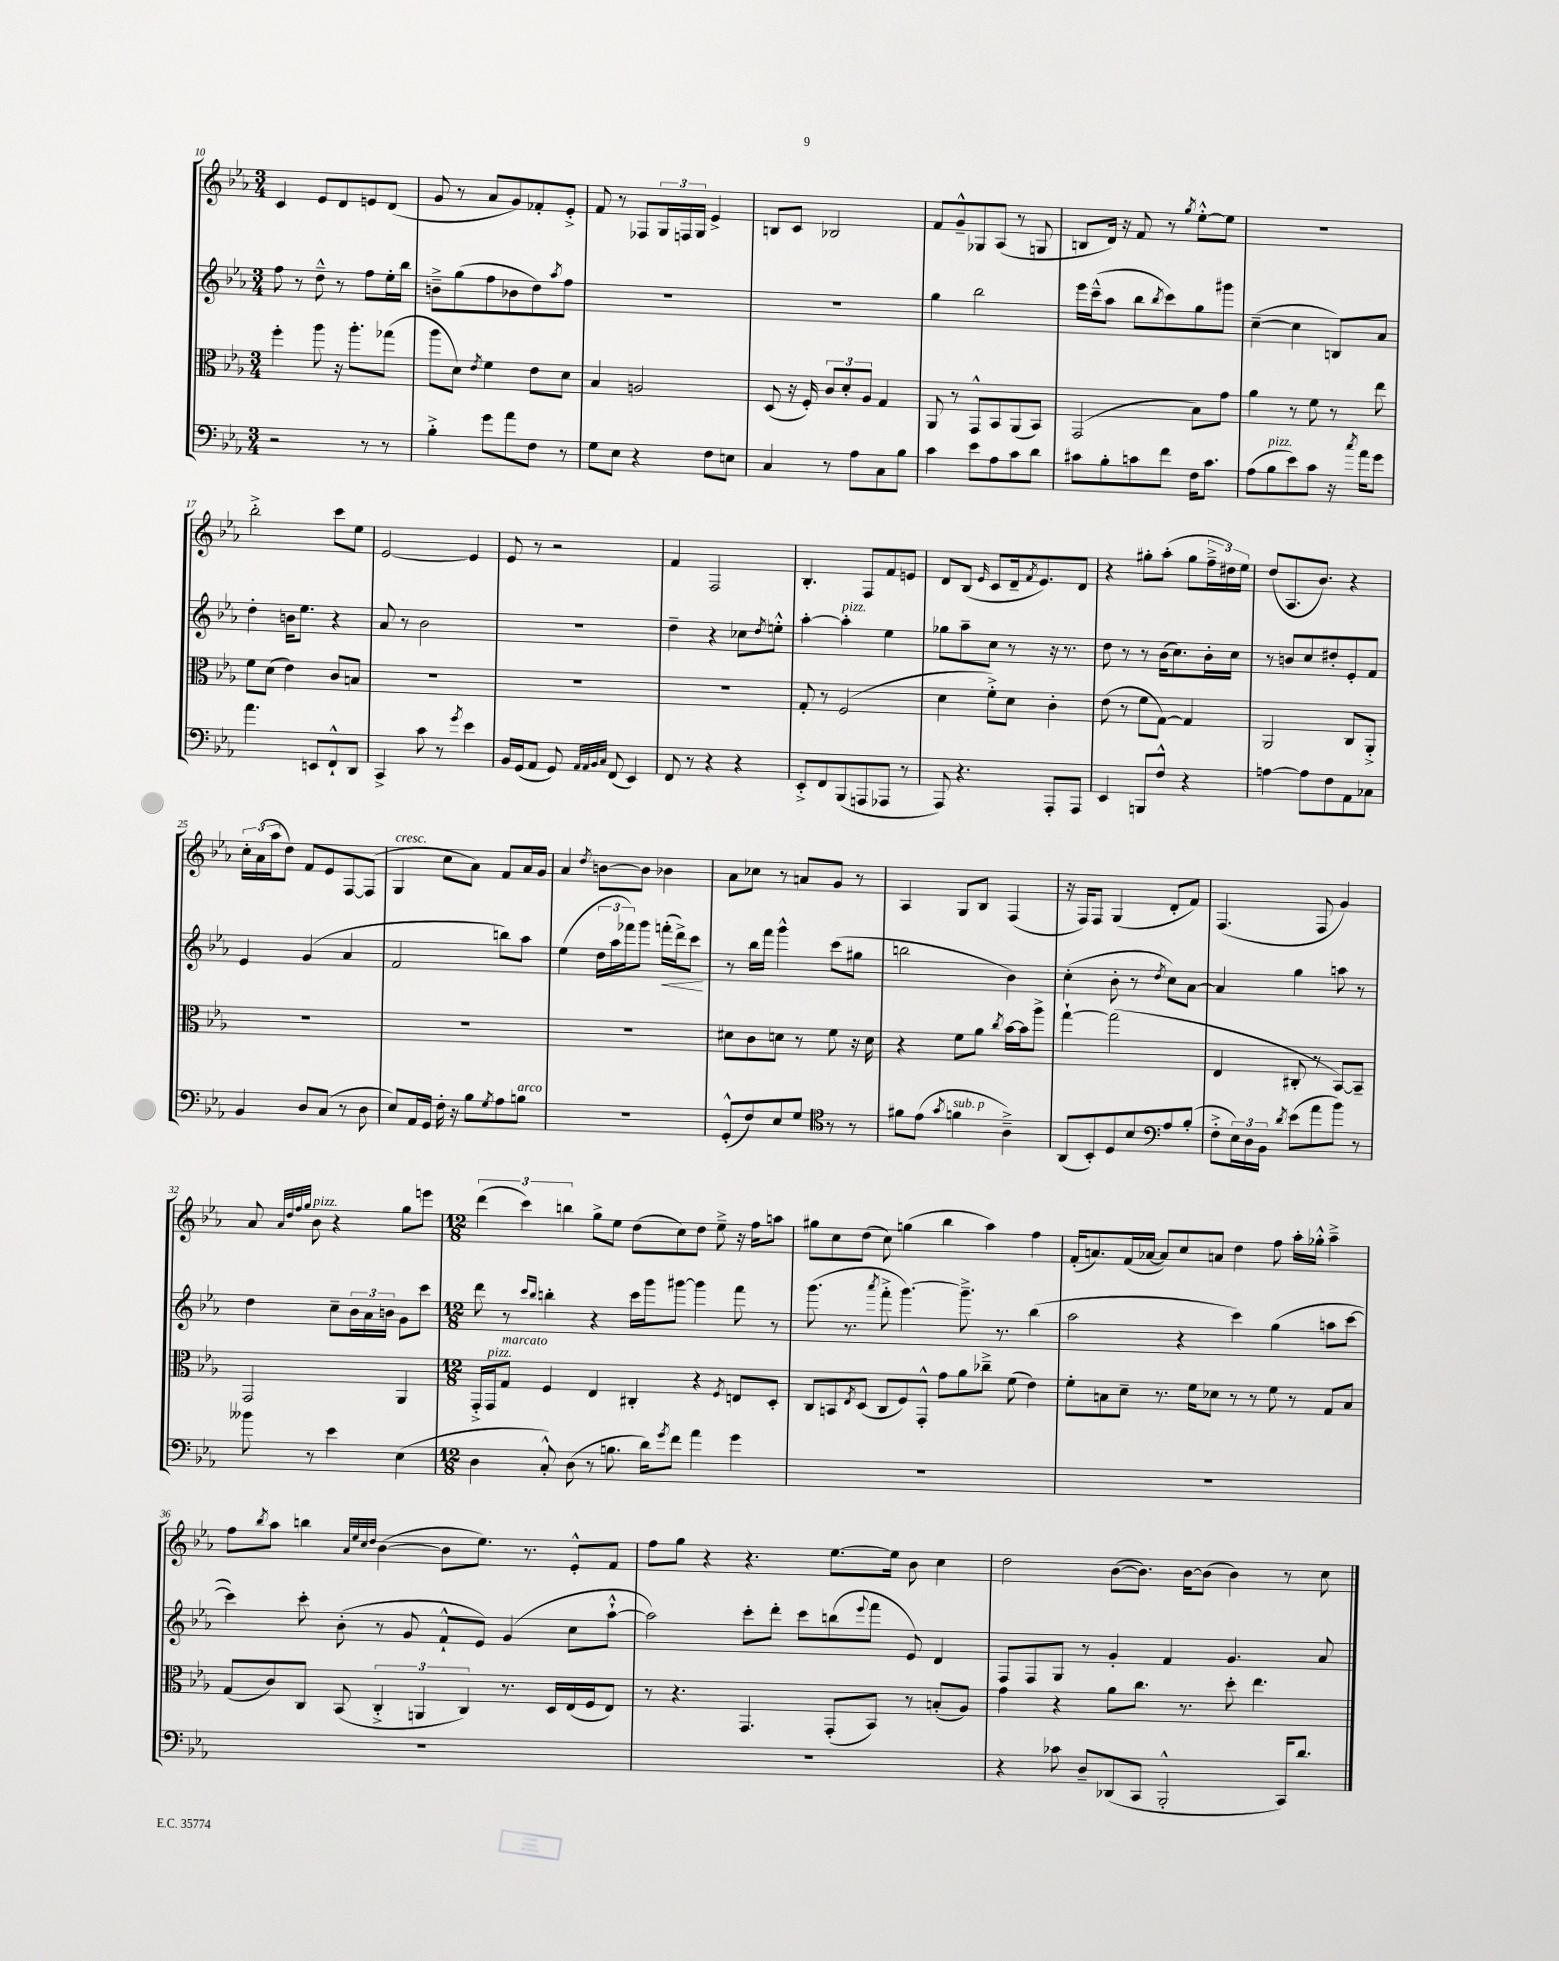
<<
\new StaffGroup <<
\new Staff = "s0" {
    \clef treble \key ees \major \numericTimeSignature \time 3/4
    c'4 ees'8 d'8 e'8 d'8( |
    g'8 r8 aes'8 g'8) fes'8-. ees'8-.-> |
    f'8 r8 fes8 \tuplet 3/2 { g16 f16 g16 } ees'4-> |
    b8 c'8 bes2 |
    f'8 g'8---^ ges8 aes8( r8 g8 |
    b8 d'16) r16 f'8 r8 \acciaccatura { g''8 } ees''8~-.-^ ees''8 |
    R2. |
    bes''2-.-> c'''8 ees''8 |
    ees'2~ ees'4 |
    ees'8 r8 r2 |
    f'4 f2 |
    bes4.-. f8 f'8 e'8 |
    d'8 bes8( \grace { ees'16 } c'8 d'16-- \acciaccatura { f'8 } ees'8.) d'8 |
    r4 gis''8-. aes''8-.( gis''8 \tuplet 3/2 { f''16---> dis''16) ees''16 } |
    d''8( aes8. bes'8.) r4 |
    \tuplet 3/2 { c''16-. aes'16( aes''16 } d''8) f'8 ees'8 f8~ f8( |
    g4^\markup { \italic "cresc." } c''8 aes'8) f'8 aes'16 g'16 |
    aes'4 \acciaccatura { d''8 } b'8~ b'8 bes'4 |
    aes'8 ces''8 r8 a'8 g'8 r8 |
    aes4 g8 bes8 f4( |
    r16 f16) f8 g4( d'8-. f'8) |
    f4.( f8 g'4) |
    aes'8 \grace { aes'32 d''32 f''32 g''32 } bes'8^\markup { \italic "pizz." } r4 g''8 e'''8 |
    \numericTimeSignature \time 12/8 \tuplet 3/2 { d'''4( c'''4) b''4 } g''8-> ees''8 d''8( c''8) d''8 ees''8---> r16 f''16 a''8 |
    gis''8 c''8 d''8( c''8) g''4( bes''4 aes''4) f''4 |
    f'16-.( a'8.) f'16( aes'16~ aes'8) c''8 a'8 d''4 f''8 aes''16-. ges''16-.-^ aes''4---> |
    f''8 \acciaccatura { bes''8 } aes''8 b''4 \grace { aes'32 ees''32 c''32 d''32 } bes'4~( bes'8 ees''8.) r8. ees'8-.-^ f'8 |
    f''8 g''8 r4 r4. ees''8.~ ees''16 bes'8 c''4 |
    d''2 bes'8~( bes'8.) bes'16~ bes'8( bes'4) r8 c''8 \bar "|." |
}
\new Staff = "s1" {
    \clef treble \key ees \major \numericTimeSignature \time 3/4
    f''8 r8 d''8---^ r8 f''8 ees''16-. bes''16 |
    b'8---> g''8( f''8 bes'8 d''8) \acciaccatura { aes''8 } f''8 |
    R2. |
    R2. |
    g''4 bes''2 |
    ees'''16 c'''16---^( aes''8 bes''8 \acciaccatura { bes''8 } c'''8) g''8 gis'''8 |
    c''4~--( c''4 b8) aes'8 |
    d''4-. b'16 ees''8. r4 |
    aes'8 r8 bes'2 |
    R2. |
    d''4-- r4 ces''8 \acciaccatura { d''8 } e''8-.-^ |
    aes''4~-. aes''4-.^\markup { \italic "pizz." } ees''4 |
    ges''8 aes''8-- c''8 r8 r16 r8. |
    d''8 r8 r8 bes'16( c''8.) bes'16-. c''16 |
    r8 b'8 c''8 dis''8-. ees'8-. f'8 |
    ees'4 g'4( aes'4 |
    f'2 b''8) aes''8 |
    ees''4( \tuplet 3/2 { d''16 aes''16 fes'''16) } g'''8 f'''16-.\<( d'''16->) c'''8\! |
    r8 bes''16 f'''16 g'''4-^ c'''8( gis''8 |
    b''2 bes'4) |
    c''4-.( bes'8-. r8 \acciaccatura { d''8 } c''8) aes'8~ |
    aes'4 g''4 a''8 r8 |
    d''4 c''8-- \tuplet 3/2 { bes'16 aes'16 b'16 } g'8 c'''8 |
    \numericTimeSignature \time 12/8 d'''8 r8 \grace { c'''16 bes''16 } b''4-. r4 c'''16 g'''16 gis'''8~ gis'''4 f'''8 r8 |
    g'''8.( r8. \acciaccatura { aes'''8 } f'''8-.-> g'''4.~) g'''8.---> r8. bes''4( |
    aes''2 r4 c'''4) g''4( a''8 c'''8~ |
    c'''4) c'''8-. bes'8-.( r8 g'8 f'8-!-^ ees'8) g'4( c''8 aes''8~-!-^ |
    aes''2) c'''8-. d'''8-. c'''8 b''8( \appoggiatura { ees'''8 } f'''8 ees'8) d'4 |
    f8 f8 g8 r8 g'4-. f'4 g'4. aes'8 \bar "|." |
}
\new Staff = "s2" {
    \clef alto \key ees \major \numericTimeSignature \time 3/4
    f''4-. aes''8 r16 aes''8.-. ges''8( |
    aes''8 d'8) \acciaccatura { ees'8 } f'4 ees'8 d'8 |
    bes4 a2 |
    d8( r16 f16-.) \tuplet 3/2 { c'8 d'8-. aes8 } g4 |
    aes,8 r8 g,8-^ bes,8 aes,8( bes,8) |
    g,2( bes8) g'8 |
    aes'4 r8 f'8 r8 ees''8 |
    f'8 d'8( ees'4) c'8 b8 |
    R2. |
    R2. |
    R2. |
    g8-. r8 f2( |
    d'4 f'8-.->) d'8 c'4-. |
    ees'8( r8 f'8 g8~) g4 |
    aes,2 c8 aes,8-.-> |
    R2. |
    R2. |
    R2. |
    dis'8 c'8 d'8 r8 f'8 r16 d'16 |
    r4 f'8 aes'8 \acciaccatura { c''8 } bes'16~ bes'16 aes''8-> |
    g''4~-! g''2( |
    ees4 cis8-. r8 bes,8~) bes,8-- |
    g,2 aes,4 |
    \numericTimeSignature \time 12/8 g,16-.-> g,16^\markup { \italic "pizz." } g8^\markup { \italic "marcato" } f4 ees4 cis4-. r4 \acciaccatura { f8 } e8 d8-. |
    c8 b,8 \acciaccatura { ees8 } d8( c8 f8) g,8-.-^ g'8 aes'8 ces''8---> f'8( ees'4) |
    f'8-. b8 d'8-- r8. f'16 des'8 r8 r8 f'8 r8 g8 b8 |
    g8( c'8) c8 bes,8( \tuplet 3/2 { c4-.-> a,4 c4) } r8. d16 ees16( f16 ees8) |
    r8 r4. g,4. g,8-.( bes,8) r8 b8-.( aes8) |
    g'4 r4 aes'8 c''8. r8. d''8-. ees''4. \bar "|." |
}
\new Staff = "s3" {
    \clef bass \key ees \major \numericTimeSignature \time 3/4
    r2 r8 r8 |
    bes4-.-> g'8 aes'8 f8 r8 |
    g8 ees8 r4 f8 e8 |
    c4 r8 aes8 c8 bes8 |
    c'4 ees'8 aes8 c'8 d'8 |
    cis'8 bes8-. c'8 f'8 f16 c'8. |
    aes8( bes8^\markup { \italic "pizz." } ees'8) c'8 r16 \acciaccatura { c''8 } aes'16 g'8 |
    aes'4. e,8 f,8-!-^ d,8 |
    c,4-> c'8 r8 \acciaccatura { g'8 } ees'4 |
    bes,16 g,16( aes,8 g,8) \grace { aes,32 aes,32 bes,32 c32 } f,8( ees,4) |
    f,8 r8 r4 r4 |
    ees,8-.-> f,8 bes,,8( a,,8 aes,,8 r8 |
    aes,,8) r4. aes,,8-. aes,,8 |
    ees,4 b,,8 f8-^ r4 |
    a4~ a8 f8 aes,8 ces8 |
    bes,4 d8 c8( r8 d8 |
    ees8) aes,16 g,16 f16-. r16 bes8 \acciaccatura { g8 } aes8 b8^\markup { \italic "arco" } |
    R2. |
    g,8-.-^( f8) ees8 g8 r8 r8 |
    \clef tenor fis'8 ees'8( \acciaccatura { g'8 } f'4^\markup { \italic "sub. p" } aes4--->) |
    aes,8( bes,8-.) d8 bes8 aes8 bes8-.( |
    \clef bass f8-.-> \tuplet 3/2 { ees16) d16 bes,16 } \acciaccatura { d'8 } ees'8( aes'8 bes'8) r8 |
    beses'8 r8 ees'4 ees4( |
    \numericTimeSignature \time 12/8 d4 c8-.-^) d8( r8 b8. d'16) \acciaccatura { g'8 } f'8 aes'4 g'4 |
    R1. |
    R1. |
    R1. |
    R1. |
    r4 ces'8 d8-- des,8( c,8 bes,,2-.-^ c,16) d'8. \bar "|." |
}
>>
>>
\layout { \context { \Score currentBarNumber = #10 } }
